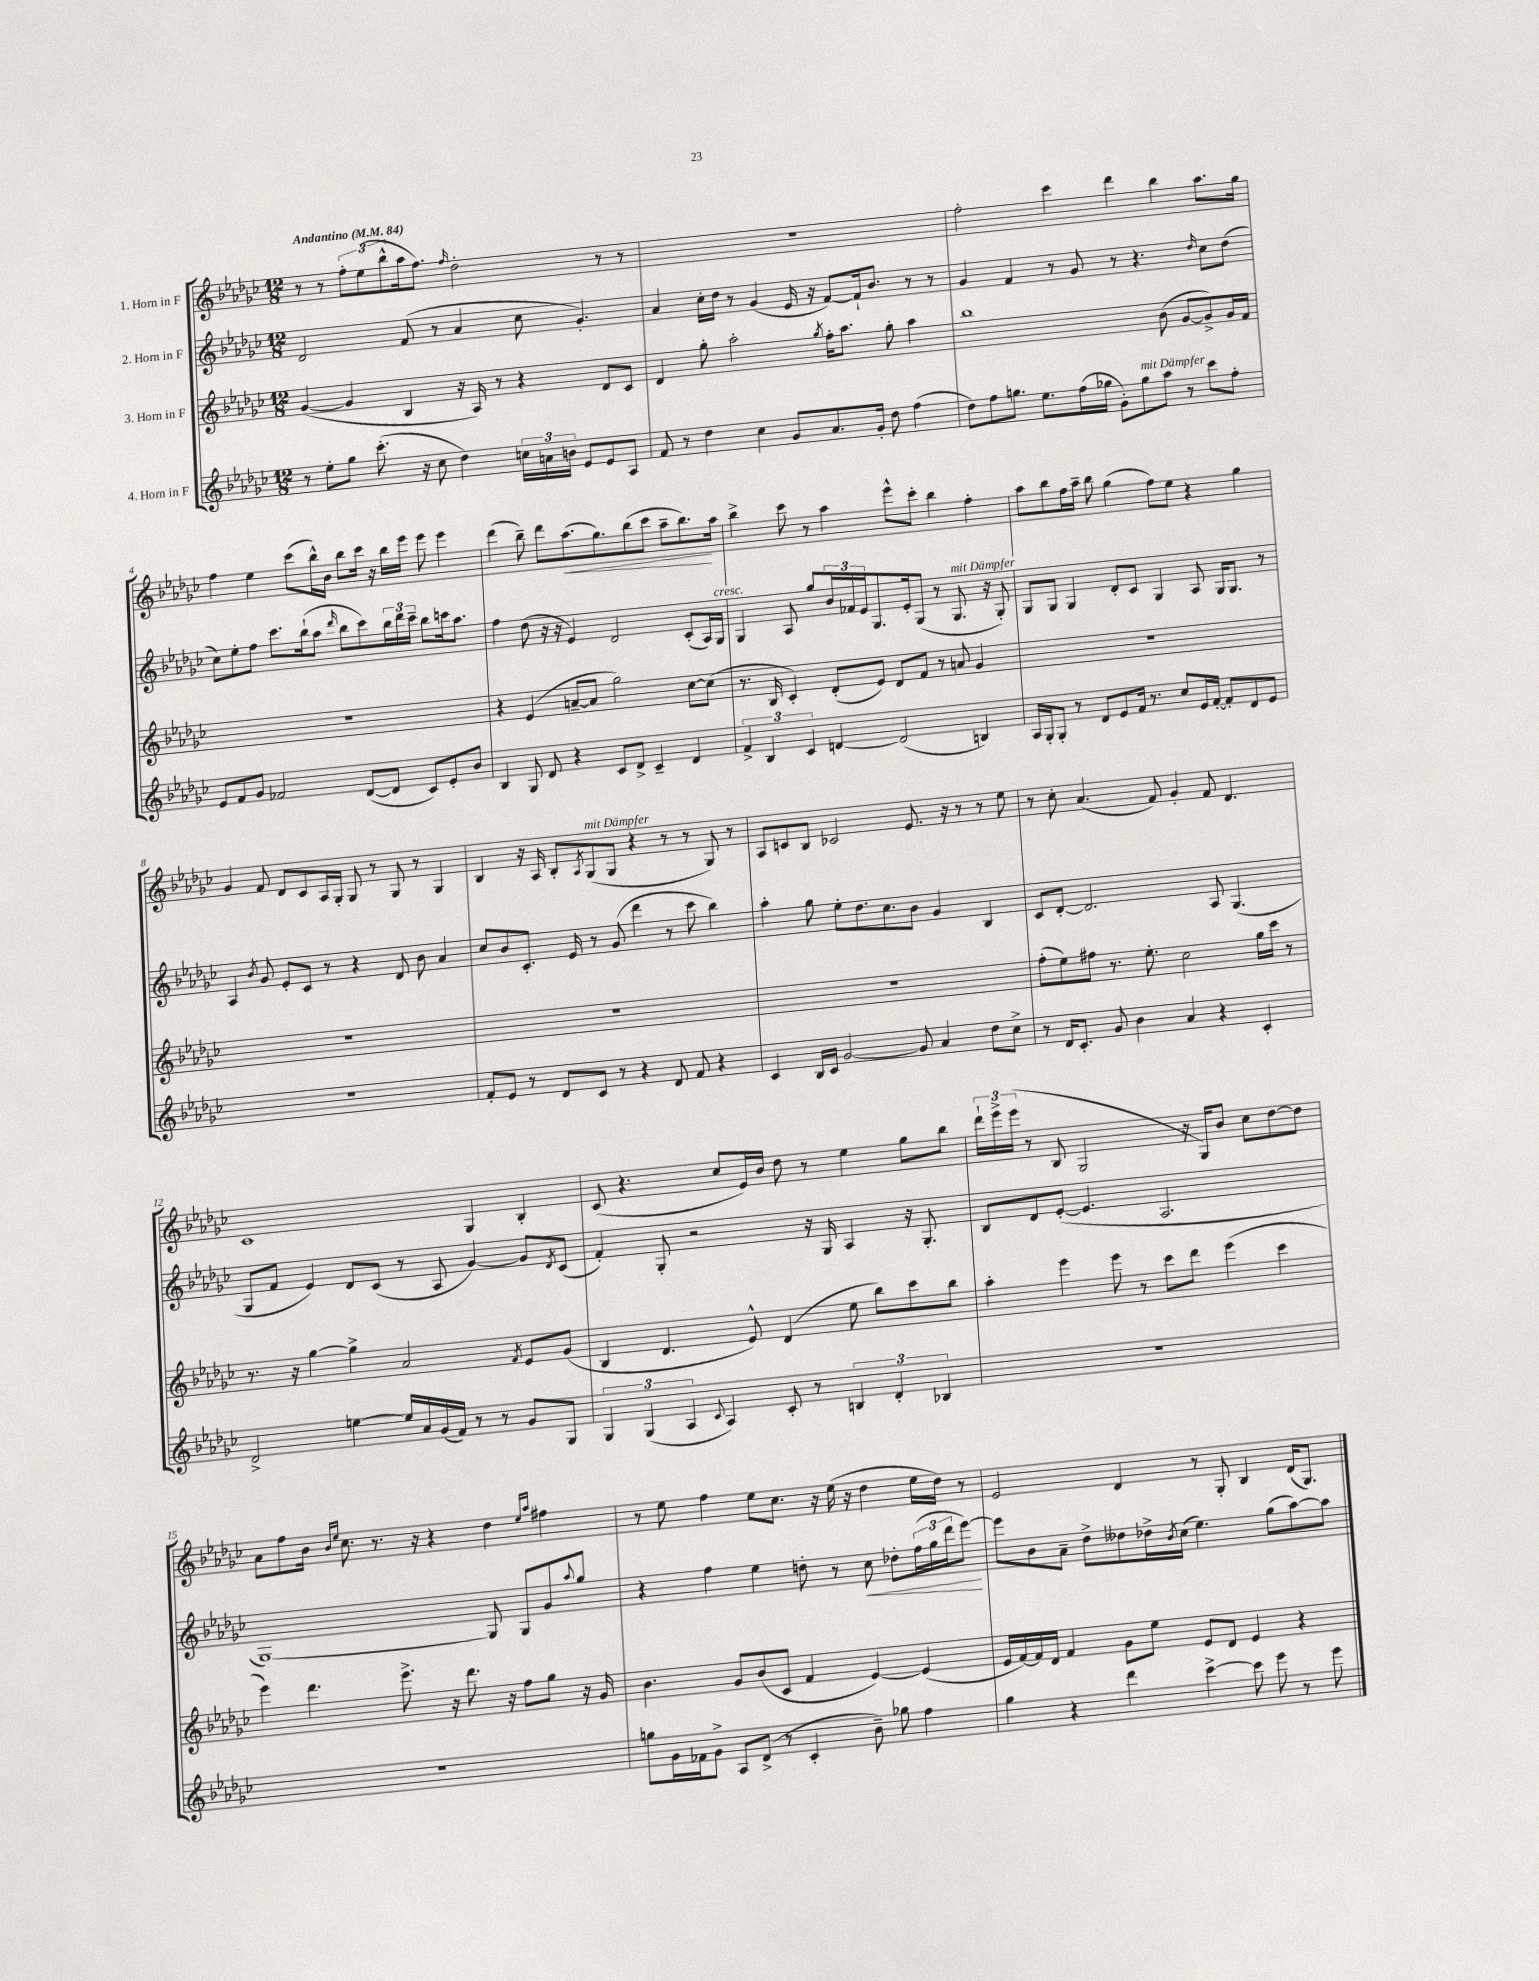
<<
\new StaffGroup <<
\new Staff = "s0" \with { instrumentName = "1. Horn in F" } {
    \clef treble \key ges \major \numericTimeSignature \time 12/8 \tempo "Andantino" 4 = 84
    r8 r8 \tuplet 3/2 { f''8-. ees''8( bes''8-^ } aes''16 f''8.) \grace { f''16 } des''2-. r8 r8 |
    R1. |
    f''2-. ces'''4 des'''4 bes''4 aes''8. ges''16 |
    f''4 ees''4 ces'''8( bes''16-^) bes'16 bes''8 ces'''16 r16 bes''16 ees'''16 ees'''8 ees'''4 |
    des'''4( bes''8--) des'''8 aes''8.\<( ges''8.) bes''8( ces'''8 aes''8-- bes''8.\!) aes''16 |
    bes''4-> ces'''8 r8 aes''4 ees'''8-^ ces'''8-. bes''4 f''4-. |
    aes''8 bes''8 f''16 aes''16-- bes''8 ges''4( f''8) ees''8 r4 ges''4 |
    ges'4 f'8 des'8 ces'8 aes16 ges16-. ges8 r8 ges8 r8 ges4 |
    bes4 r16 aes16 bes8-. \acciaccatura { aes8 } ges8^\markup { \italic "mit Dämpfer" }( ges8 r4 r8 r8 ges8) r8 |
    aes8 c'8 bes8 ces'2 ees'8. r16 r8 r8 ees''8 |
    r8 ces''8-. aes'4.( f'8) ges'4-. f'8 des'4. |
    ces'1 ges4 bes4-. |
    ces'8( r4. ces''8 ees'16) bes'16 des''8 r8 ees''4 ges''8 bes''8 |
    \tuplet 3/2 { des'''16-! ees'''16-> ees'''16( } r8 bes8 ges2 r16 ges16) bes'8 ces''8 des''8~ des''8 |
    aes'8 f''8 bes'16 \grace { bes'16 ees''16 } ces''8. r8. r16 r4 des''4 \grace { ees''16 aes''16 } fis''4 |
    r8 ees''8 f''4 ees''8 ces''8. r16 ees''16( r16 des''4 ees''16 des''16) r8 |
    ees'2 des'4 r8 ges8-. bes4 des'16( ges8.) \bar "|." |
}
\new Staff = "s1" \with { instrumentName = "2. Horn in F" } {
    \clef treble \key ges \major \numericTimeSignature \time 12/8
    des'2 f'8( r8 aes'4 ces''8 ges'4.-.) |
    aes'4 ces''16-. des''16 r8 ges'4( ees'16 r16 f'8~) f'16-! bes'8. r8 r8 |
    ges'4 f'4 r8 ges'8 r8 r4. \grace { des''16 } ces''8 des''8( |
    ces''8) ees''8-. f''8 ces'''8. bes''16-!( aes''8 \grace { des'''16 } bes''8 ces'''8) \tuplet 3/2 { bes''16 des'''16 ces'''16-- } bes''8 c'''16 aes''8. |
    f''4 des''8( r16 r16 ees'4) des'2 ces'8-.( aes16) ges16^\markup { \italic "cresc." } |
    ges4 aes8 ges''8 \tuplet 3/2 { bes'16 fes'16 ees'16 } ges8. ees'16-. ges8( r8 ges8.^\markup { \italic "mit Dämpfer" } r16 ges8-.) |
    ges8 ges8 ges4 des'8-. ces'8 ges4 aes8 ges16 ges8. r8 |
    aes4 \acciaccatura { bes'8 } ges'8 ees'8-. ces'8 r8 r4 des'8 bes'8 aes'4 |
    ces''8 bes'8 ces'8.-. ees'16 r8 ges'8( des'''4 r8 ces'''8 bes''4) |
    aes''4-. ges''8 ees''8-. des''8. ces''8. bes'8 ges'4 bes4 |
    ces'8 des'8~-. des'2. aes8 ges4.( |
    ges8 f'8 ees'4) des'8 ces'8( r8 aes8 ges'4~) ges'8 \acciaccatura { des'8 } ces'8( |
    f'4-.) ges8-. r2 r16 ges16 aes4 r16 ges8.-. |
    bes8 des'8 ees'8~-.( ees'4. aes2. |
    ges1~) ges8 ges8 ges'8 \appoggiatura { aes''8 } ges''8 |
    r4 f''4 ees''4 d''8-. r8 ces''8\< des''8-. \tuplet 3/2 { f''16( ges''16 des'''16 } ees'''8~\!) |
    ees'''8 bes'8 aes'8-- des''8-> deses''8 des''16-> \acciaccatura { bes'8 } ces''16( ees''4.) ges''8( aes''8~) aes''8 \bar "|." |
}
\new Staff = "s2" \with { instrumentName = "3. Horn in F" } {
    \clef treble \key ges \major \numericTimeSignature \time 12/8
    ges'4~( ges'4 bes4 r16 aes16) r8 r4 des'8 ces'8 |
    des'4 ges''8-. aes''2-. \acciaccatura { ges''8 } f''16-. aes''8. ges''8-. aes''4 |
    bes''1 bes'8( ges'8~ ges'8->) ges'16 f'16 |
    R1. |
    r4 ees'4( a'8~-- a'8 ges''2) ces''8~ ces''8( |
    r8. bes16 ces'4-.) des'8-.( ees'8) des'8 f'8 r8 a'8 ges'4 |
    R1. |
    R1. |
    R1. |
    R1. |
    f''8-.( ees''8) fis''8 r8. ees''8.-. ces''2 ges''16 ces'''16 r8 |
    r8. r16 ges''4~ ges''4-> aes'2 \acciaccatura { f'8 } ees'8 ges'8( |
    bes4 des'4. ees'8-^) des'4( ees''8 bes''8) ces'''8 bes''8 |
    aes''4-. ees'''4 ees'''8 r8 ces'''8 des'''8 ees'''4( ces'''4 |
    ees'''4) des'''4. ees'''8.-> r16 des'''8. r16 f''8 ges''8 r16 ges'16 |
    bes'4. ges'8 bes'8( ces'8 f'4 ees'4~) ees'4( |
    ees'16 f'16~) f'16 des'16 f'4 ges'8 ees''8 ees'8 des'8 ees'4 r4 \bar "|." |
}
\new Staff = "s3" \with { instrumentName = "4. Horn in F" } {
    \clef treble \key ges \major \numericTimeSignature \time 12/8
    r8 ees''8-. ges''8 ces'''8.-.( r16 ces''8 des''4) \tuplet 3/2 { c''16 a'16 b'16 } ees'8 ees'8 aes8 |
    f'8 r8 des''4 ces''4 ges'8 aes'8. ges'16-. des''8 f''4( |
    des''8) f''8 g''8. ees''8. f''16( ges''16 ges'8-.) ges''8^\markup { \italic "mit Dämpfer" } aes''8 r8 ces'''8 f''8-. |
    ees'8 f'8 ges'8 fes'2 des'8~( des'8 ces'8) ees'8-. bes'8 |
    bes4 ges8 des'8 r4 ces'8 des'8-> ces'4-- des'4 |
    \tuplet 3/2 { f'4-> bes4 ces'4 } d'4~ d'2( b4) |
    aes16 ges16-. ges8-. r8 des'8 ees'8 f'16 r8. ces''8 ees'16 f'16~-. f'8-. des'8 ees'8 |
    R1. |
    f'8-. ees'8 r8 des'8 ces'8 r8 r4 des'8 f'8 r4 |
    ces'4 bes16 ces'16 ges'2~ ges'8 aes'4 des''8 ces''8-> |
    r8 des'16 ces'8.-. ges'8 bes'4 aes'4 r4 ces'4-. |
    des'2-> e''4~ e''16 aes'16 ges'16( f'16) r8 r8 ges'8 ges8 |
    \tuplet 3/2 { ges4 ges4( aes4 } \appoggiatura { ces'8 } aes4) ces'8-. r8 \tuplet 3/2 { b4 des'4-. bes4 } |
    R1. |
    R1. |
    g''8 ges'16 fes'16 ges'8-> aes8 des'8->( r8 ces'4-. bes'8--) ges''8 f''4 |
    ges''4 r4 des'''4 ces'''4~-> ces'''8 ees'''8 r8 ees'''8 \bar "|." |
}
>>
>>
